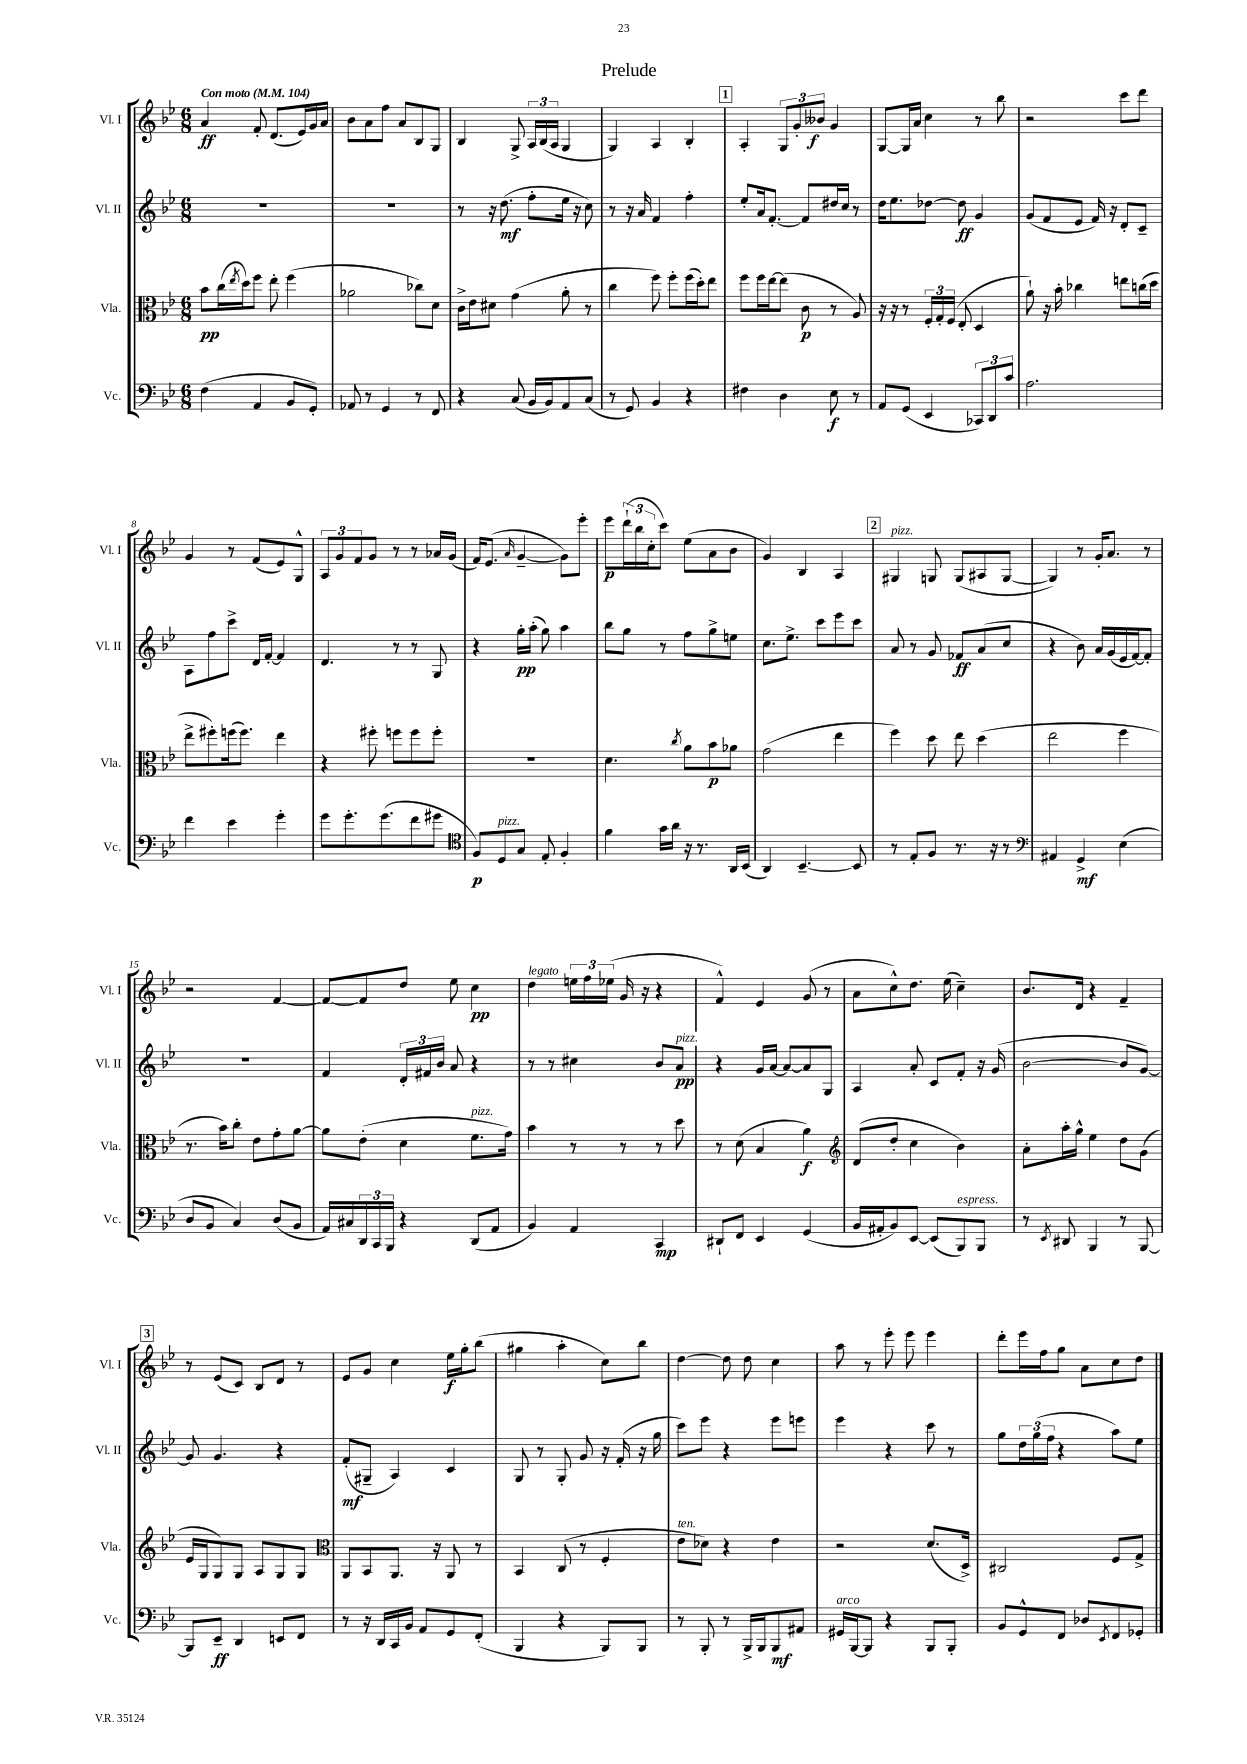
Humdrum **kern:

**kern	**dynam	**kern	**dynam	**kern	**dynam	**kern	**dynam
*part4	*part4	*part3	*part3	*part2	*part2	*part1	*part1
*staff4	*staff4	*staff3	*staff3	*staff2	*staff2	*staff1	*staff1
*I"Vc.	*	*I"Vla.	*	*I"Vl. II	*	*I"Vl. I	*
*I'Vc.	*	*I'Vla.	*	*I'Vl. II	*	*I'Vl. I	*
*clefF4	*	*clefC3	*	*clefG2	*	*clefG2	*
*k[b-e-]	*	*k[b-e-]	*	*k[b-e-]	*	*k[b-e-]	*
*M6/8	*	*M6/8	*	*M6/8	*	*M6/8	*
*MM104	*	*MM104	*	*MM104	*	*MM104	*
=1	=1	=1	=1	=1	=1	=1	=1
!	!	!	!	!	!	!LO:TX:a:B:t=Con moto	!
(4F\	.	8b-\L	pp	2.r	.	4a/	ff
.	.	(16cc\L	.	.	.	.	.
.	.	8qee-/	.	.	.	.	.
.	.	16dd\J)	.	.	.	.	.
4AA/	.	8ff\J	.	.	.	8f'/	.
.	.	8ee-'\	.	.	.	(8.d/L	.
8BB-/L	.	(4ff\	.	.	.	.	.
.	.	.	.	.	.	16e-/L)	.
8GG'/J)	.	.	.	.	.	16g/	.
.	.	.	.	.	.	16a/JJ	.
=2	=2	=2	=2	=2	=2	=2	=2
8AA-X/	.	2a-X\	.	2.r	.	8b-\L	.
8r	.	.	.	.	.	8a\	.
4GG/	.	.	.	.	.	8ff\J	.
.	.	.	.	.	.	8a/L	.
8r	.	8cc-X\L)	.	.	.	8B-/	.
8FF/	.	8d\J	.	.	.	8G/J	.
=3	=3	=3	=3	=3	=3	=3	=3
4r	.	16c^\LL	.	8r	.	4B-/	.
.	.	16e-\J	.	.	.	.	.
.	.	8d#X\J	.	16r	.	.	.
.	.	.	.	(8.dd\	mf	.	.
(8C/	.	(4g\	.	.	.	8G^/	.
16BB-/LL	.	.	.	8ff'\L	.	24A/LL	.
.	.	.	.	.	.	(24B-/	.
16BB-/J)	.	.	.	.	.	.	.
.	.	.	.	.	.	24A/JJ	.
8AA/	.	8a'\	.	16ee-\Jk	.	4G/	.
.	.	.	.	16r	.	.	.
(8C/J	.	8r	.	8cc\)	.	.	.
=4	=4	=4	=4	=4	=4	=4	=4
8r	.	4cc\	.	8r	.	4G/)	.
8GG/)	.	.	.	16r	.	.	.
.	.	.	.	16a/	.	.	.
4BB-/	.	8ff\)	.	4f/	.	4A/	.
.	.	8ff'\L	.	.	.	.	.
4r	.	(16ff\L	.	4ff'\	.	4B-'/	.
.	.	16dd'\J)	.	.	.	.	.
.	.	8ee-\J	.	.	.	.	.
!!LO:REH:place=s1:t=1
=5	=5	=5	=5	=5	=5	=5	=5
4F#X\	.	8ff\L	.	8ee-'/L	.	4A'/	.
.	.	16ff\L	.	16a/k	.	.	.
.	.	[16ee-\J	.	[8.f'/J	.	.	.
4D\	.	(8ee-\J]	.	.	.	12G/L	.
.	.	.	.	.	.	12g'/	.
.	.	8c\	p	8f/L]	.	.	.
.	.	.	.	.	.	12b--X/J	f
8E-\	f	8r	.	16dd#X/L	.	4g/	.
.	.	.	.	16cc/JJ	.	.	.
8r	.	8A/)	.	8r	.	.	.
=6	=6	=6	=6	=6	=6	=6	=6
8AA/L	.	16r	.	16dd\KL	.	[8G/L	.
.	.	16r	.	8.ee-\	.	.	.
(8GG/J	.	8r	.	.	.	16G/L]	.
.	.	.	.	.	.	16a/JJ	.
4EE-/	.	24F'/LL	.	[8dd-X\J	.	4cc\	.
.	.	24G'/	.	.	.	.	.
.	.	(24F/JJ	.	.	.	.	.
.	.	8E-'/	.	8dd-\]	ff	.	.
12CC-X/L)	.	4D/	.	4g/	.	8r	.
12DD/	.	.	.	.	.	.	.
.	.	.	.	.	.	8bb-\	.
12c/J	.	.	.	.	.	.	.
=7	=7	=7	=7	=7	=7	=7	=7
2.A\	.	8a`\)	.	(8g/L	.	2r	.
.	.	16r	.	8f/	.	.	.
.	.	16b-'\	.	.	.	.	.
.	.	4cc-X\	.	8e-/J	.	.	.
.	.	.	.	16f/)	.	.	.
.	.	.	.	16r	.	.	.
.	.	8een\L	.	8d'/L	.	8ccc\L	.
.	.	(16ccn\L	.	8c~/J	.	8ddd\J	.
.	.	16dd\JJ	.	.	.	.	.
!!LO:LB:g=z
=8	=8	=8	=8	=8	=8	=8	=8
4f\	.	8ee-^\L	.	8A\L	.	4g/	.
.	.	8ff#X'\)	.	8ff\	.	.	.
4e-\	.	(16ffn\k	.	8ccc^\J	.	8r	.
.	.	8.ff\J)	.	.	.	.	.
.	.	.	.	16d/LL	.	(8f/L	.
.	.	.	.	[16f'/JJ	.	.	.
4g'\	.	4ee-\	.	4f/]	.	8e-/)	.
.	.	.	.	.	.	8G^^/J	.
=9	=9	=9	=9	=9	=9	=9	=9
8g\L	.	4r	.	4.d/	.	12A/L	.
.	.	.	.	.	.	12g/	.
8.g'\	.	.	.	.	.	.	.
.	.	.	.	.	.	12f/	.
.	.	8ff#X'\	.	.	.	8g/J	.
(8.g\	.	.	.	.	.	.	.
.	.	8ffn\L	.	8r	.	8r	.
8f\	.	8ff\	.	8r	.	8r	.
8g#X\J	.	8ff'\J	.	8G/	.	16a-X/LL	.
.	.	.	.	.	.	(16g/JJ	.
=10	=10	=10	=10	=10	=10	=10	=10
*clefC4	*	*	*	*	*	*	*
8F/L)	p	2.r	.	4r	.	16f/KL)	.
.	.	.	.	.	.	(8.e-/J	.
!LO:TX:a:i:t=pizz.	!	!	!	!	!	!	!
8D/	.	.	.	.	.	.	.
.	.	.	.	.	.	16qqa/	.
8G/J	.	.	.	16gg'\LL	pp	[4g~/	.
.	.	.	.	(16aa'\JJ	.	.	.
8E-'/	.	.	.	8gg\)	.	.	.
4F'/	.	.	.	4aa\	.	8g\L])	.
.	.	.	.	.	.	8eee-'\J	.
=11	=11	=11	=11	=11	=11	=11	=11
4f\	.	4.d\	.	8bb-\L	.	8eee-\L	p
.	.	.	.	8gg\J	.	(24ddd`\L	.
.	.	.	.	.	.	24bb-\	.
.	.	.	.	.	.	24cc'\J	.
16g\LL	.	.	.	8r	.	8ccc\J)	.
16a\JJ	.	.	.	.	.	.	.
.	.	8qcc/	.	.	.	.	.
16r	.	8a\L	.	8ff\L	.	(8ee-\L	.
8.r	.	.	.	.	.	.	.
.	.	8b-\	p	8gg^\	.	8a\	.
16AA/LL	.	8a-X\J	.	8een\J	.	8b-\J	.
(16BB-/JJ	.	.	.	.	.	.	.
=12	=12	=12	=12	=12	=12	=12	=12
4AA/)	.	(2g\	.	8.cc\L	.	4g/)	.
.	.	.	.	8.ee-^\J	.	.	.
[4.BB-~/	.	.	.	.	.	4B-/	.
.	.	.	.	8ccc\L	.	.	.
.	.	4ee-\	.	8eee-\	.	4A/	.
8BB-/]	.	.	.	8ccc\J	.	.	.
!!LO:REH:place=s1:t=2
=13	=13	=13	=13	=13	=13	=13	=13
!	!	!	!	!	!	!LO:TX:a:i:t=pizz.	!
8r	.	4ff\)	.	8a/	.	4G#X/	.
8E-'/L	.	.	.	8r	.	.	.
8F/J	.	8dd\	.	8g/	.	8Gn/	.
8.r	.	8ee-\	.	8f-X/L	ff	(8G/L	.
.	.	(4dd\	.	(8a/	.	8A#X/	.
16r	.	.	.	.	.	.	.
8r	.	.	.	8cc/J	.	[8G/J	.
=14	=14	=14	=14	=14	=14	=14	=14
*clefF4	*	*	*	*	*	*	*
4AA#X/	.	2ee-\	.	4r	.	4G/])	.
4GG^/	mf	.	.	8b-\)	.	8r	.
.	.	.	.	16a/LL	.	16g'/KL	.
.	.	.	.	(16g/	.	8.a/J	.
(4E-\	.	4ff\	.	16e-/	.	.	.
.	.	.	.	[16f/J)	.	.	.
.	.	.	.	8f'/J]	.	8r	.
!!LO:LB:g=z
=15	=15	=15	=15	=15	=15	=15	=15
8D/L	.	8.r	.	2.r	.	2r	.
8BB-/J	.	.	.	.	.	.	.
.	.	16b-\KL)	.	.	.	.	.
4C/)	.	8cc'\J	.	.	.	.	.
.	.	8e-\L	.	.	.	.	.
(8D/L	.	8g'\	.	.	.	[4f/	.
8BB-/J	.	[8a\J	.	.	.	.	.
=16	=16	=16	=16	=16	=16	=16	=16
16AA/LL)	.	8a\L]	.	4f/	.	8f/L_	.
16C#X/	.	.	.	.	.	.	.
24DD/	.	(8e-'\J	.	.	.	8f/]	.
24CC/	.	.	.	.	.	.	.
24BBB-/JJ	.	.	.	.	.	.	.
4r	.	4d\	.	24d'/LL	.	8dd/J	.
.	.	.	.	24f#X/	.	.	.
.	.	.	.	24b-/JJ	.	.	.
.	.	.	.	8a/	.	8ee-\	.
!	!	!LO:TX:a:i:t=pizz.	!	!	!	!	!
(8DD/L	.	8.f\L	.	4r	.	4cc\	pp
8AA/J	.	.	.	.	.	.	.
.	.	16g\Jk)	.	.	.	.	.
=17	=17	=17	=17	=17	=17	=17	=17
!	!	!	!	!	!	!LO:TX:a:i:t=legato	!
4BB-/)	.	4b-\	.	8r	.	4dd\	.
.	.	.	.	8r	.	.	.
4AA/	.	8r	.	4cc#X\	.	24een\LL	.
.	.	.	.	.	.	24ff\	.
.	.	.	.	.	.	(24ee-X\JJ	.
.	.	8r	.	.	.	16g/	.
.	.	.	.	.	.	16r	.
4CC/	mp	8r	.	8b-/L	.	4r	.
!	!	!	!	!LO:TX:a:i:t=pizz.	!	!	!
.	.	8dd\	.	8a/J	pp	.	.
=18	=18	=18	=18	=18	=18	=18	=18
8DD#X`/L	.	8r	.	4r	.	4f^^/)	.
8FF/J	.	(8d\	.	.	.	.	.
4EE-/	.	4B-/	.	16g/LL	.	4e-/	.
.	.	.	.	[16a/JJ	.	.	.
.	.	.	.	8a/L_	.	.	.
(4GG/	.	4a\)	f	8a/]	.	(8g/	.
.	.	.	.	8G/J	.	8r	.
=19	=19	=19	=19	=19	=19	=19	=19
*	*	*clefG2	*	*	*	*	*
16BB-/LL	.	(8d/L	.	4A/	.	8a\L	.
16AA#X'/J	.	.	.	.	.	.	.
8BB-/)	.	8dd'/J	.	.	.	8cc^^\)	.
[8EE-/J	.	4cc\	.	8a'/	.	8.dd\J	.
(8EE-/L]	.	.	.	8c/L	.	.	.
.	.	.	.	.	.	(16ee-\	.
!LO:TX:a:i:t=espress.	!	!	!	!	!	!	!
8BBB-/)	.	4b-\)	.	8f'/J	.	4cc~\)	.
8BBB-/J	.	.	.	16r	.	.	.
.	.	.	.	(16g/	.	.	.
=20	=20	=20	=20	=20	=20	=20	=20
8r	.	8a'\L	.	[2b-\	.	8.b-/L	.
8qEE-/	.	.	.	.	.	.	.
8DD#X/	.	16aa'\L	.	.	.	.	.
.	.	16gg^^\JJ	.	.	.	16d/Jk	.
4BBB-/	.	4ee-\	.	.	.	4r	.
8r	.	8dd\L	.	8b-/L]	.	4f~/	.
[8BBB-/	.	(8g\J	.	[8g/J)	.	.	.
!!LO:LB:g=z
!!LO:REH:place=s1:t=3
=21	=21	=21	=21	=21	=21	=21	=21
8BBB-/L]	.	16e-/LL	.	8g/]	.	8r	.
.	.	16G/J	.	.	.	.	.
8EE-~/J	ff	8G/)	.	4.g/	.	(8e-/L	.
4DD/	.	8G/J	.	.	.	8c/J)	.
.	.	8A/L	.	.	.	8B-/L	.
8EEn/L	.	8G/	.	4r	.	8d/J	.
8FF/J	.	8G/J	.	.	.	8r	.
=22	=22	=22	=22	=22	=22	=22	=22
*	*	*clefC3	*	*	*	*	*
8r	.	8AA/L	.	(8f'/L	mf	8e-/L	.
16r	.	8BB-/	.	8G#X~/J	.	8g/J	.
16DD/LL	.	.	.	.	.	.	.
16CC/	.	8.AA/J	.	4A/)	.	4cc\	.
16BB-/JJ	.	.	.	.	.	.	.
8AA/L	.	.	.	.	.	.	.
.	.	16r	.	.	.	.	.
8GG/	.	8AA/	.	4c/	.	16ee-\LL	f
.	.	.	.	.	.	16gg'\J	.
(8FF'/J	.	8r	.	.	.	(8bb-\J	.
=23	=23	=23	=23	=23	=23	=23	=23
4BBB-/	.	4BB-/	.	8G/	.	4gg#X\	.
.	.	.	.	8r	.	.	.
4r	.	(8C/	.	8G'/	.	4aa'\	.
.	.	8r	.	8g/	.	.	.
8BBB-/L)	.	4F'/	.	16r	.	8cc\L)	.
.	.	.	.	(16f'/	.	.	.
8BBB-/J	.	.	.	16r	.	8bb-\J	.
.	.	.	.	16gg\	.	.	.
=24	=24	=24	=24	=24	=24	=24	=24
!	!	!LO:TX:a:i:t=ten.	!	!	!	!	!
8r	.	8e-\L	.	8ccc\L)	.	[4dd\	.
8BBB-'/	.	8d-X\J)	.	8eee-\J	.	.	.
8r	.	4r	.	4r	.	8dd\]	.
16BBB-^/LL	.	.	.	.	.	8dd\	.
16BBB-/J	.	.	.	.	.	.	.
8BBB-/	mf	4e-\	.	8eee-\L	.	4cc\	.
8AA#X/J	.	.	.	8eeen\J	.	.	.
=25	=25	=25	=25	=25	=25	=25	=25
!LO:TX:a:i:t=arco	!	!	!	!	!	!	!
16GG#X/LL	.	2r	.	4eee-\	.	8aa\	.
[16BBB-/J	.	.	.	.	.	.	.
8BBB-/J]	.	.	.	.	.	8r	.
4r	.	.	.	4r	.	8eee-'\	.
.	.	.	.	.	.	8eee-\	.
8BBB-/L	.	(8.d/L	.	8ccc\	.	4eee-\	.
8BBB-'/J	.	.	.	8r	.	.	.
.	.	16D^/Jk)	.	.	.	.	.
=26	=26	=26	=26	=26	=26	=26	=26
8BB-/L	.	2C#X/	.	8gg\L	.	8ddd'\L	.
8GG^^/	.	.	.	24dd\L	.	16eee-\L	.
.	.	.	.	(24gg\	.	.	.
.	.	.	.	.	.	16ff\J	.
.	.	.	.	24ff\JJ	.	.	.
8FF/J	.	.	.	4r	.	8gg\J	.
8D-X/L	.	.	.	.	.	8a\L	.
8qEE-/	.	.	.	.	.	.	.
8FF/	.	8F/L	.	8aa\L)	.	8cc\	.
8GG-X'/J	.	8G^/J	.	8ee-\J	.	8dd\J	.
==	==	==	==	==	==	==	==
*-	*-	*-	*-	*-	*-	*-	*-
